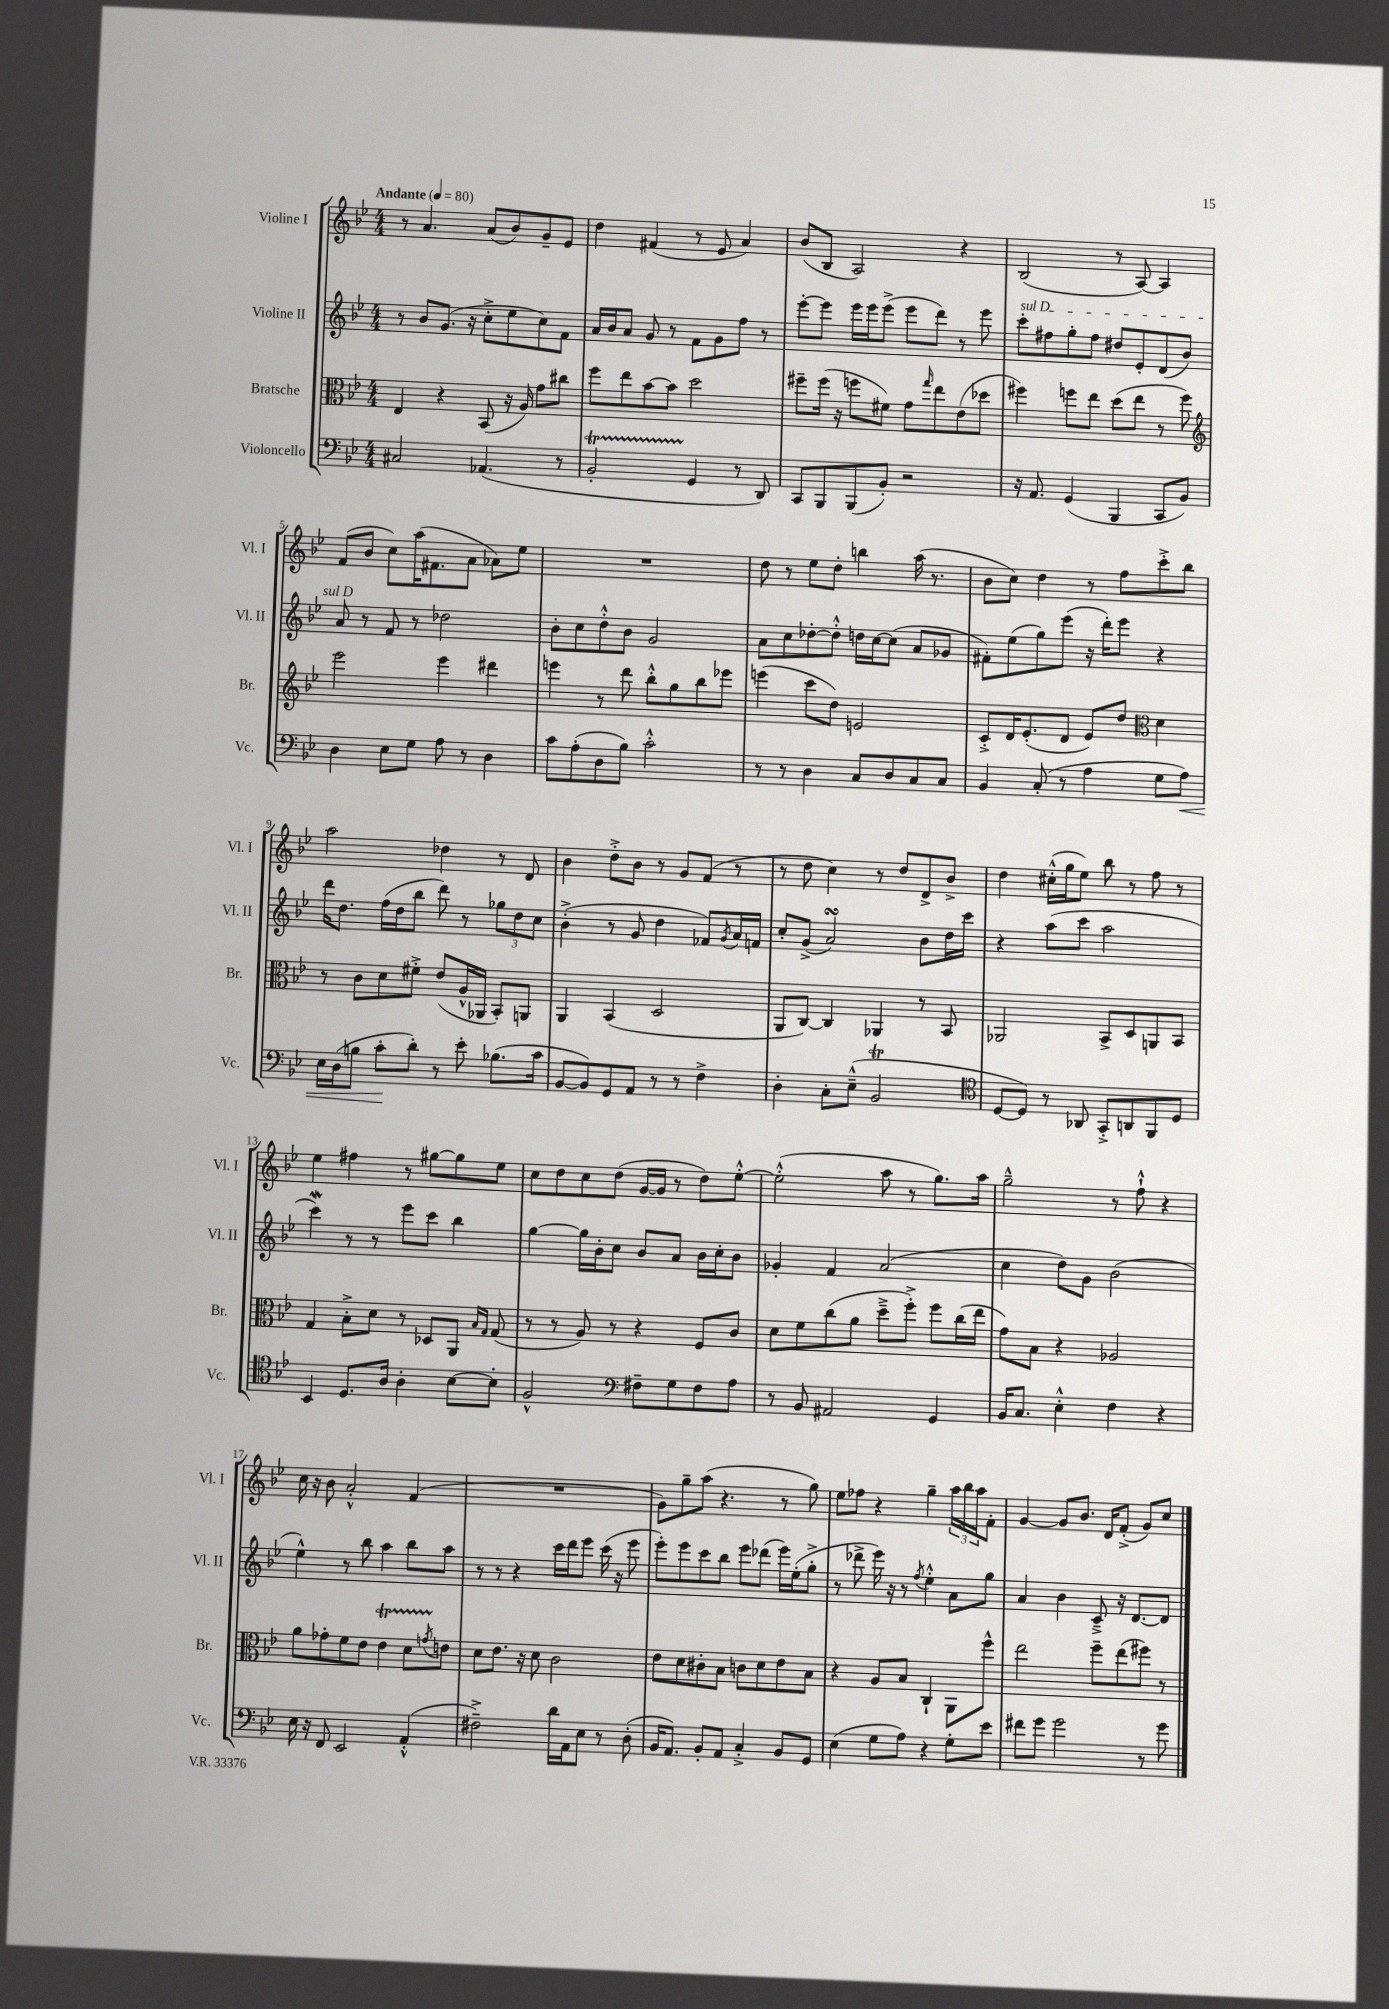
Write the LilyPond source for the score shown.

<<
\new StaffGroup <<
\new Staff = "s0" \with { instrumentName = "Violine I" shortInstrumentName = "Vl. I" } {
    \clef treble \key bes \major \numericTimeSignature \time 4/4 \tempo "Andante" 4 = 80
    r8 a'4. a'8( bes'8) g'8-- ees'8 |
    d''4 fis'4( r8 ees'8 a'4) |
    bes'8( bes8 a2) r4 |
    bes2( r8 a8~) a4 |
    f'8( bes'8 c''8) a''16( fis'8. a'8 aes'8) ees''8 |
    R1 |
    d''8 r8 ees''8 d''8-. b''4 a''16( r8. |
    bes'8 c''8) d''4 r8 f''8 c'''8-.-> bes''8 |
    a''2 des''4 r8 d'8 |
    bes'4 d''8-.-> bes'8 r8 g'8 f'8( r8 |
    r8 d''8 c''4) r8 d''8 d'8-> bes'8-> |
    d''4 cis''16-.-^( g''16 ees''8) bes''8 r8 f''8 r8 |
    ees''4 fis''4 r8 gis''8~ gis''8 ees''8 |
    c''8 d''8 c''8 d''8( g'16~ g'16 r8 d''8) ees''8~-.-^ |
    ees''2-.-^( a''8 r8 g''8.) a''16 |
    g''2---^ r8 f''8-!-^ r4 |
    c''16 r16 bes'8 a'2-.-^ f'4( |
    R1 |
    g'8) g''8-- a''8( r4. r8 g''8) |
    ees''8 fes''8 r4 g''4-- \tuplet 3/2 { a''16 bes''16 a''16 } f'8-. |
    g'4~ g'8 bes'8. d'16 f'8-.->( g'8) c''8 \bar "|." |
}
\new Staff = "s1" \with { instrumentName = "Violine II" shortInstrumentName = "Vl. II" } {
    \clef treble \key bes \major \numericTimeSignature \time 4/4
    r8 bes'8 g'8.( r16 c''8-.-> ees''8 c''8) f'8 |
    a'16 bes'16 a'8 g'8 r8 f'8 g'8 f''8 r8 |
    ees'''8~-. ees'''8 ees'''16 ees'''16 ees'''8->( ees'''8 d'''8) r8 ees'''8 |
    \once \override TextSpanner.bound-details.left.text = \markup { \italic "sul D" } c'''8-.\startTextSpan fis''8 g''8-. fis''8 dis''8 ees'8-. d'8( bes'8) |
    a'8\stopTextSpan r8 f'8 r8 des''2 |
    bes'8-. c''8 d''8-.-^ bes'8 g'2 |
    a'8 c''8 des''8~-. des''8-.-^ d''16 c''16~ c''8( a'8 ges'8 |
    fis'8-.) ees''8( g''8) ees'''8( r16 d'''16-.) ees'''8 r4 |
    d'''16 d''8. f''16( d''16 bes''8 d'''8) r8 \tuplet 3/2 { ges''8 d''8 c''8 } |
    bes'4-.->( r8 g'8 d''4 fes'8) \acciaccatura { g'8 } a'16 f'16 |
    c''8-. g'8->( a'2\turn) bes'8 d''16 c'''16 |
    r4 a''8( c'''8 a''2 |
    c'''4\mordent) r8 r8 ees'''8 c'''8 bes''4 |
    g''4~ g''16 bes'16-. c''8 bes'8 a'8 bes'16 c''16-. bes'8 |
    ges'4-. f'4 a'2( |
    c''4 d''8) g'8 bes'2( |
    ees''4-^) r8 bes''8 a''4 bes''8 a''8 |
    r8 r8 r4 c'''16 d'''16 ees'''8 c'''16( r16 ees'''8 |
    ees'''8-.) ees'''8 c'''8 bes''8 ees'''8 des'''8( ees'''16) ees''16-.( g''8-.-> |
    r8 des'''8-> ees'''16) r16 r8 \acciaccatura { f''8 } ees''4-.-^ a'8 g''8 |
    a'4 bes'4 c'8---> r16 d'8.~ d'8 \bar "|." |
}
\new Staff = "s2" \with { instrumentName = "Bratsche" shortInstrumentName = "Br." } {
    \clef alto \key bes \major \numericTimeSignature \time 4/4
    ees4 r4 bes,8( r16 a16) g'8 cis''8 |
    f''8 ees''8 bes'8~ bes'8 d''2 |
    fis''8-- fis''16( r16 f''8 fis'8) g'8 \grace { g''16 } ees''8 ees'8( des''8 |
    fis''4) f''8 ees''8 d''8( ees''8 r8 f''8) |
    \clef treble ees'''2 ees'''4 dis'''4 |
    e'''4 r8 d'''8 bes''8-.-^ g''8 bes''8 ees'''8 |
    e'''4( c'''8 d''8) e'2 |
    c'8-.-> d'16 ees'8.-.( d'8 ees'8) d''8 \clef alto d'4 |
    r8 c'8 d'8 fis'8-.-> ees'8( a16-^ aes,16 bes,8-.) a,8 |
    a,4 bes,4( d2 |
    a,8 c8~) c4 aes,4 r8 bes,8 |
    aes,2 bes,8-> d8 a,8 bes,8 |
    g4 bes8-.-> d'8 r8 des8 a,8 \grace { bes16 g16 } g8( |
    r8 r8 a8) r8 r4 f8 c'8 |
    d'8 f'8 c''8( a'8 d''8---> f''8-.->) f''8 c''16( ees''16 |
    g'8) bes8 r4 aes2 |
    a'8 ges'8-. f'8 ees'8 ees'4\startTrillSpan d'8 \acciaccatura { g'8 } e'8\stopTrillSpan |
    d'8 ees'8. r16 d'8 c'2 |
    ees'8 d'8 cis'8-. bes8 c'8 d'8 ees'8 bes8 |
    r4 a8 bes8 c4-! a,8 f''8-^ |
    ees''2 f''8-- ees''8( fis''8) r8 \bar "|." |
}
\new Staff = "s3" \with { instrumentName = "Violoncello" shortInstrumentName = "Vc." } {
    \clef bass \key bes \major \numericTimeSignature \time 4/4
    cis2 aes,4.( r8 |
    bes,2-.\startTrillSpan g,4\stopTrillSpan r8 d,8) |
    c,8 bes,,8 bes,,8( bes,8-.) r2 |
    r16 a,8. g,4( bes,,4 c,8 bes,8) |
    d4 ees8 g8 a8 r8 d4 |
    c'8 a8-.( d8 bes8) c'2-.-^ |
    r8 r8 d4 c8 d8 c8 c8 |
    bes,4 c8-.( r8 a4 g8 a8\<) |
    ees16 d16( b8 c'8-.\! d'8-.) r8 ees'8-. bes8.( c'16 |
    bes,8~ bes,8) g,8 a,8 r8 r8 f4-> |
    d4-. c8-. ees8---^( bes,2\trill |
    \clef tenor d8~ d8) r8 aes,8 g,8-.-> a,8 f,8 d8 |
    bes,4 d8. a16 a4-. bes8~ bes8-. |
    f2-^ \clef bass fis8-- g8 fis8 a8 |
    r8 bes,8 ais,2 g,4 |
    bes,16 c8. ees4-.-^ f4 r4 |
    ees16 r16 f,8 ees,2 a,4-.-^( |
    fis2--->) d'16 a,16 ees8 r8 d8-.( |
    bes,16 a,8.) bes,8-. a,8 c4-.-> bes,8 g,8 |
    ees4( g8 a8) r4 g8-. ees'8 |
    fis'8 g'8 g'2 r8 g'8 \bar "|." |
}
>>
>>
